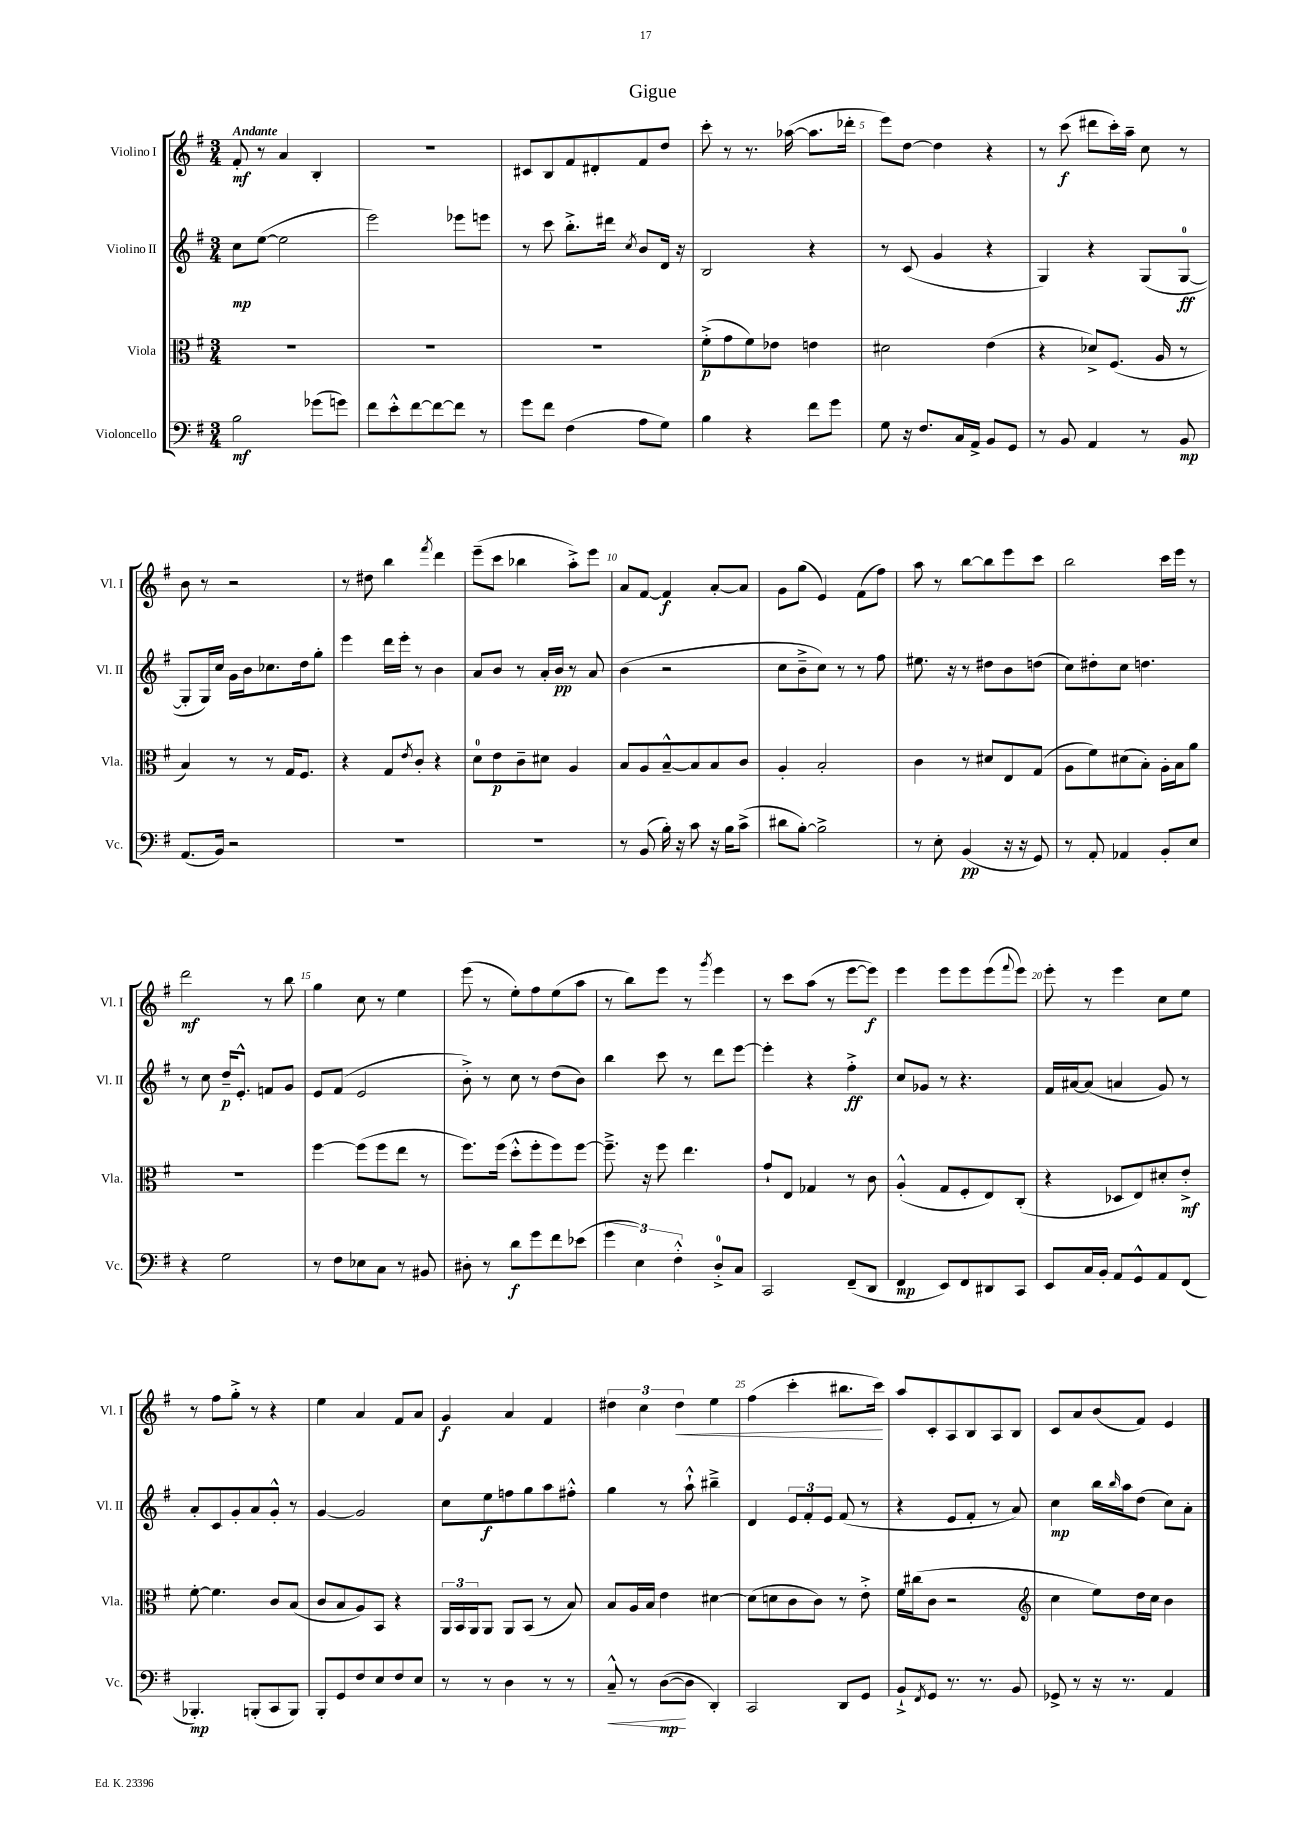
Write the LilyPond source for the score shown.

\header { title = "Gigue" }
<<
\new StaffGroup <<
\new Staff = "s0" \with { instrumentName = "Violino I" shortInstrumentName = "Vl. I" } {
    \clef treble \key g \major \numericTimeSignature \time 3/4 \tempo "Andante"
    fis'8-.\mf r8 a'4 b4-. |
    R2. |
    cis'8 b8 fis'8 dis'8-. fis'8 d''8 |
    c'''8-. r8 r8. aes''16~( aes''8. des'''16-. |
    e'''8) d''8~ d''4 r4 |
    r8 c'''8\f( dis'''8 c'''16-.) a''16-- c''8 r8 |
    b'8 r8 r2 |
    r8 dis''8 b''4 \acciaccatura { fis'''8 } d'''4 |
    e'''8--( c'''8 bes''4 a''8-.->) e'''8 |
    a'8 fis'8~ fis'4\f a'8~-. a'8 |
    g'8 g''8( e'4) fis'8( fis''8) |
    a''8 r8 b''8~ b''8 e'''8 c'''8 |
    b''2 c'''16 e'''16 r8 |
    d'''2\mf r8 b''8 |
    g''4 c''8 r8 e''4 |
    e'''8( r8 e''8-.) fis''8 e''8( a''8 |
    r8 b''8) e'''8 r8 \acciaccatura { g'''8 } e'''4 |
    r8 c'''8 a''8( r8 e'''8~ e'''8\f) |
    e'''4 e'''8 e'''8 e'''8( \appoggiatura { fis'''8 } e'''8) |
    e'''8-. r8 e'''4 c''8 e''8 |
    r8 fis''8 g''8-.-> r8 r4 |
    e''4 a'4 fis'8 a'8 |
    g'4\f a'4 fis'4 |
    \tuplet 3/2 { dis''4 c''4 dis''4\< } e''4 |
    fis''4( c'''4-. bis''8. c'''16\!) |
    a''8 c'8-. a8 b8 a8 b8 |
    c'8 a'8 b'8( fis'8) e'4 \bar "|." |
}
\new Staff = "s1" \with { instrumentName = "Violino II" shortInstrumentName = "Vl. II" } {
    \clef treble \key g \major \numericTimeSignature \time 3/4
    c''8\mp e''8~( e''2 |
    e'''2) ees'''8 e'''8 |
    r8 c'''8 b''8.-.-> dis'''16 \acciaccatura { c''8 } b'8 d'16 r16 |
    b2 r4 |
    r8 c'8( g'4 r4 |
    g4) r4 g8( g8-0~\ff |
    g8-. g16) c''16 g'16 b'16 ces''8. d''16 g''8-. |
    e'''4 d'''16 e'''16-. r8 b'4 |
    a'8 b'8 r8 a'16-. b'16\pp r8 a'8 |
    b'4( r2 |
    c''8 b'8---> c''8) r8 r8 fis''8 |
    eis''8. r16 r8 dis''8 b'8 d''8( |
    c''8) dis''8-. c''8 d''4. |
    r8 c''8 d''16--\p e'8.-.-^ f'8 g'8 |
    e'8 fis'8( e'2 |
    b'8-.->) r8 c''8 r8 d''8( b'8) |
    b''4 c'''8 r8 d'''8 e'''8~ |
    e'''4-. r4 fis''4-.->\ff |
    c''8 ges'8 r8 r4. |
    fis'16 ais'16~ ais'8( a'4 g'8) r8 |
    a'8-. c'8 g'8-. a'8 g'8-.-^ r8 |
    g'4~ g'2 |
    c''8 e''8\f f''8 g''8 a''8 fis''8-.-^ |
    g''4 r8 a''8-!-^ bis''4---> |
    d'4 \tuplet 3/2 { e'8 fis'8-. e'8 } fis'8( r8 |
    r4 e'8 fis'8-. r8 a'8) |
    c''4\mp b''16 \grace { b''16 } a''16 d''8( c''8) a'8-. \bar "|." |
}
\new Staff = "s2" \with { instrumentName = "Viola" shortInstrumentName = "Vla." } {
    \clef alto \key g \major \numericTimeSignature \time 3/4
    R2. |
    R2. |
    R2. |
    fis'8-.->\p( g'8 fis'8) ees'8 e'4 |
    dis'2 e'4( |
    r4 des'8->) fis8.( a16 r8 |
    b4) r8 r8 g16 fis8. |
    r4 g8 \acciaccatura { e'8 } c'8-. r4 |
    d'8-0 e'8\p c'8-- dis'8 a4 |
    b8 a8 b8~---^ b8 b8 c'8 |
    a4-. b2-. |
    c'4 r8 dis'8 e8 g8( |
    a8 fis'8) dis'8( b8-.) a16-. b16 a'8 |
    R2. |
    fis''4~ fis''8( fis''8 e''8 r8 |
    fis''8.) fis''16( d''8-.-^ fis''8-. fis''8) fis''8~ |
    fis''8.---> r16 fis''8 e''4. |
    g'8-! e8 ges4 r8 c'8 |
    a4-.-^( g8 fis8-. e8) c8-.( |
    r4 des8 e8) dis'8-. e'8-.->\mf |
    fis'8~-. fis'4. c'8 b8( |
    c'8 b8 a8) b,8 r4 |
    \tuplet 3/2 { a,16 b,16 a,16 } a,8 a,8 b,8( r8 b8) |
    b8 a16 b16 e'4 dis'4~ |
    dis'8( d'8 c'8 c'8) r8 e'8-.-> |
    fis'16 cis''16( c'8 r2 |
    \clef treble c''4 e''8) d''16 c''16 b'4 \bar "|." |
}
\new Staff = "s3" \with { instrumentName = "Violoncello" shortInstrumentName = "Vc." } {
    \clef bass \key g \major \numericTimeSignature \time 3/4
    b2\mf ges'8( g'8) |
    fis'8 e'8-.-^ fis'8~ fis'8~ fis'8 r8 |
    g'8 fis'8 fis4( a8 g8) |
    b4 r4 fis'8 g'8 |
    g8 r16 fis8. c16 a,16-> b,8 g,8 |
    r8 b,8 a,4 r8 b,8\mp |
    a,8.( b,16) r2 |
    R2. |
    R2. |
    r8 b,8( b16-.) r16 c'8 r16 b16 c'8->( |
    dis'8 b8~-.) b2-> |
    r8 e8-. b,4\pp( r16 r16 g,8) |
    r8 a,8-. aes,4 b,8-. e8 |
    r4 g2 |
    r8 fis8 ees8 c8 r8 bis,8 |
    dis8-. r8 d'8\f g'8 fis'8 ees'8( |
    \tuplet 3/2 { g'4 e4) fis4-.-^ } d8-0-.-> c8 |
    c,2 fis,8--( d,8 |
    fis,4\mp e,8) fis,8 dis,8 c,8 |
    e,8 c16 b,16-. a,8 g,8-^ a,8 fis,8( |
    bes,,4.-.\mp) b,,8-.( c,8 b,,8) |
    b,,8-. g,8 fis8 e8 fis8 e8 |
    r8 r8 d4 r8 r8 |
    c8---^\< r8 d8~\mp\!( d8 d,4-.) |
    c,2 d,8 g,8 |
    b,8-!-> \acciaccatura { fis,8 } g,8 r8. r8. b,8 |
    ges,8-> r8 r16 r8. a,4 \bar "|." |
}
>>
>>
\layout { \context { \Score \override BarNumber.break-visibility = ##(#f #t #t) barNumberVisibility = #(every-nth-bar-number-visible 5) } }
